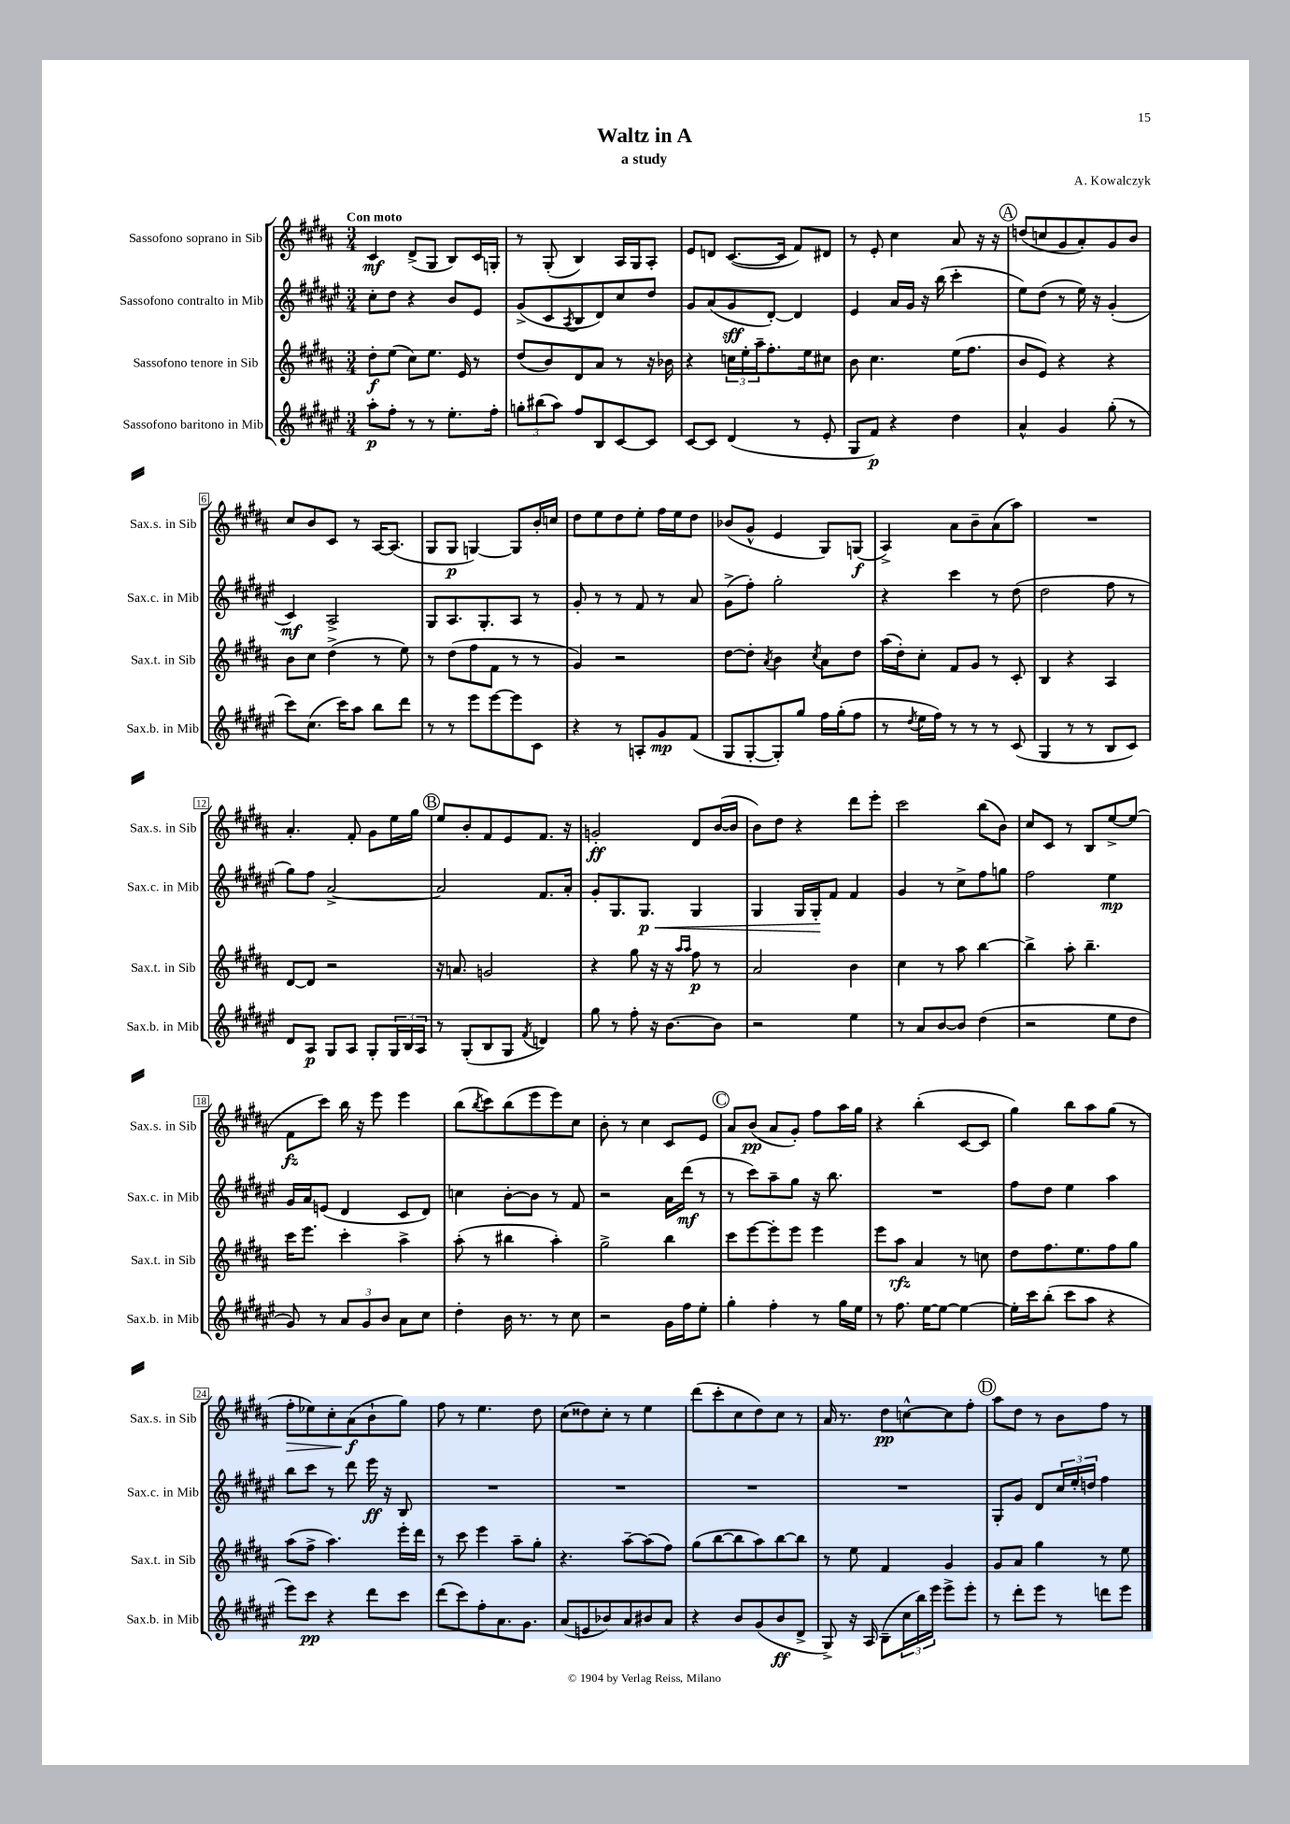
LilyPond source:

\header { title = "Waltz in A" composer = "A. Kowalczyk" subtitle = "a study" }
<<
\new StaffGroup <<
\new Staff = "s0" \with { instrumentName = "Sassofono soprano in Sib" shortInstrumentName = "Sax.s. in Sib" } {
    \clef treble \key b \major \numericTimeSignature \time 3/4 \tempo "Con moto"
    cis'4\mf dis'8->( gis8 b8) cis'16 g16-. |
    r8 gis8-.( b4) ais16 gis16 ais8-. |
    e'8 d'8 cis'8.~( cis'16 fis'8) dis'8 |
    r8 e'8-. cis''4 ais'8 r16 r16 |
    \mark \markup { \circle "A" } d''8( c''8 gis'8 ais'8-.) gis'8 b'8 |
    cis''8 b'8 cis'8 r8 ais16~ ais8.( |
    gis8 gis8\p g4~) g8 b'16-. c''16 |
    dis''8 e''8 dis''8 e''8-. fis''16 e''16 dis''8 |
    bes'8( gis'8-^ e'4 gis8) g8\f( |
    ais4->) ais'8 b'8-- ais'8( ais''8) |
    R2. |
    ais'4.-. fis'8-. gis'8 e''16 gis''16 |
    \mark \markup { \circle "B" } e''8 b'8-. fis'8 e'8 fis'8. r16 |
    g'2-.\ff dis'8 b'16~( b'16 |
    b'8) dis''8 r4 dis'''8 e'''8-. |
    cis'''2 b''8( b'8) |
    cis''8 cis'8 r8 b8 e''8~-> e''8( |
    fis'8\fz cis'''8) b''16 r16 e'''8 e'''4 |
    b''8( \acciaccatura { b''8 } cis'''8) b''8( e'''8 e'''8) cis''8 |
    b'8-. r8 cis''4 cis'8 e'8 |
    \mark \markup { \circle "C" } ais'8 b'8\pp( ais'8 gis'8-.) fis''8 ais''16 gis''16 |
    r4 b''4-.( cis'8~ cis'8 |
    gis''4) b''8 ais''8 gis''8( r8 |
    fis''8-.\> ees''8) cis''8-. ais'8\f\!( b'8-! gis''8) |
    fis''8 r8 e''4. dis''8 |
    cis''8( disis''8) cis''8-. r8 e''4 |
    dis'''8( cis'''8-. cis''8 dis''8) cis''8 r8 |
    ais'16 r8. dis''8\pp c''8~-^ c''8 fis''8-. |
    \mark \markup { \circle "D" } ais''8 dis''8 r8 b'8 fis''8 r8 \bar "|." |
}
\new Staff = "s1" \with { instrumentName = "Sassofono contralto in Mib" shortInstrumentName = "Sax.c. in Mib" } {
    \clef treble \key fis \major \numericTimeSignature \time 3/4
    cis''8-. dis''8 r4 b'8 eis'8 |
    gis'8->( cis'8 \acciaccatura { ais8 } b8 dis'8) cis''8 dis''8 |
    gis'8 ais'8( gis'8\sff dis'8~-.) dis'4 |
    eis'4 ais'16 gis'16 r16 b''16( cis'''4-. |
    \mark \markup { \circle "A" } eis''8) dis''8( r8 eis''16) r16 gis'4-.( |
    cis'4\mf) ais2-> |
    gis8 ais8. gis8.-. ais8 r8 |
    gis'8-. r8 r8 fis'8 r8 ais'8 |
    gis'8->( fis''8-.) gis''2-. |
    r4 cis'''4 r8 dis''8( |
    dis''2 fis''8 r8 |
    gis''8) fis''8 ais'2~-> |
    \mark \markup { \circle "B" } ais'2 fis'8. ais'16-. |
    gis'8-. gis8. gis8.\p\< gis4 |
    gis4 gis16 gis16-.\! fis'8 fis'4 |
    gis'4 r8 cis''8-> fis''8 g''8 |
    fis''2 eis''4\mp |
    gis'16 ais'16 e'8( dis'4 cis'8 dis'8) |
    c''4 b'8~-. b'8 r8 fis'8 |
    r2 ais'16 dis'''16\mf( r8 |
    \mark \markup { \circle "C" } r8 cis'''8) ais''8-- gis''8 r16 b''8. |
    R2. |
    fis''8 dis''8 eis''4 ais''4 |
    b''8 cis'''8 r8 dis'''8 eis'''16\ff r16 b8 |
    R2. |
    R2. |
    R2. |
    R2. |
    \mark \markup { \circle "D" } gis8-. gis'8 dis'8 \tuplet 3/2 { cis''16 eis''16-. d''16 } fis''4 \bar "|." |
}
\new Staff = "s2" \with { instrumentName = "Sassofono tenore in Sib" shortInstrumentName = "Sax.t. in Sib" } {
    \clef treble \key b \major \numericTimeSignature \time 3/4
    dis''8-.\f e''8( cis''8) e''8. e'16 r8 |
    dis''8( b'8) dis'8 ais'8 r8 r16 bes'16 |
    r4 \tuplet 3/2 { c''16 e''16-. ais''16-- } fis''8.-. e''16 cis''8 |
    b'8 cis''4. e''16( fis''8. |
    \mark \markup { \circle "A" } b'8 e'8) r4 r4 |
    b'8 cis''8 dis''4->( r8 e''8) |
    r8 dis''8( fis''8 fis'8 r8 r8 |
    gis'4) r2 |
    dis''8~ dis''8-. \acciaccatura { ais'8 } b'4 \acciaccatura { cis''8 } ais'8 dis''8 |
    ais''16( dis''16-.) cis''8-. fis'8 gis'8 r8 cis'8-. |
    b4 r4 ais4 |
    dis'8~ dis'8 r2 |
    \mark \markup { \circle "B" } r16 a'8. g'2 |
    r4 gis''8 r16 r16 \grace { ais''16 ais''16 } fis''8\p r8 |
    ais'2 b'4 |
    cis''4 r8 ais''8 b''4~ |
    b''4-> ais''8-. b''4.-- |
    cis'''16 e'''8. cis'''4-. ais''4-> |
    ais''8-.( r8 bis''4 ais''4-.) |
    gis''2-> b''4 |
    \mark \markup { \circle "C" } cis'''8 e'''8~ e'''8-. e'''8 e'''4 |
    e'''8 ais''8\rfz ais'4 r8 c''8 |
    dis''8 fis''8. e''8. fis''8 gis''8 |
    ais''8( fis''8-> ais''4.) e'''16-. dis'''16 |
    r8 cis'''8 e'''4 ais''8-- gis''8-. |
    r4. ais''8~-- ais''8( fis''8) |
    gis''8( b''8~ b''8 ais''8) b''8~ b''8 |
    r8 e''8 fis'4 gis'4 |
    \mark \markup { \circle "D" } gis'8 ais'8 gis''4 r8 e''8 \bar "|." |
}
\new Staff = "s3" \with { instrumentName = "Sassofono baritono in Mib" shortInstrumentName = "Sax.b. in Mib" } {
    \clef treble \key fis \major \numericTimeSignature \time 3/4
    ais''8-.\p fis''8-. r8 r8 eis''8.-. fis''16-. |
    \tuplet 3/2 { g''8-. bis''8( ais''8) } fis''8 b8 cis'8~ cis'8 |
    cis'8~ cis'8 dis'4( r8 eis'8-. |
    gis8 fis'8\p) r4 dis''4 |
    \mark \markup { \circle "A" } ais'4-^ gis'4 gis''8-.( r8 |
    cis'''8) cis''8.( cis'''16) ais''8 b''8 dis'''8 |
    r8 r8 eis'''8 eis'''8~ eis'''8 cis'8 |
    r4 r8 a8-. gis'8\mp fis'8( |
    gis8 gis8~-. gis8-.) gis''8 fis''16 gis''16-.( fis''8 |
    r8 \acciaccatura { dis''8 } eis''16 fis''16) r8 r8 r8 cis'8( |
    gis4 r8 r8 b8 cis'8) |
    dis'8 ais8\p gis8 ais8 gis8-. \tuplet 3/2 { gis16 b16 ais16 } |
    \mark \markup { \circle "B" } r8 gis8-.( b8 gis8 \acciaccatura { fis'8 } d'4) |
    gis''8 r8 fis''8-. r16 b'8.~ b'8 |
    r2 eis''4 |
    r8 ais'8 b'8~ b'8 dis''4( |
    r2 eis''8 dis''8 |
    gis'8) r8 \tuplet 3/2 { ais'8 gis'8 b'8 } ais'8 cis''8 |
    dis''4-. b'16 r8. r8 cis''8 |
    r2 gis'16 fis''16 eis''8-. |
    \mark \markup { \circle "C" } gis''4-. fis''4-. r8 gis''16 eis''16 |
    r8 fis''8. eis''16~ eis''8~ eis''4~ |
    eis''16-. cis'''16 b''8-.( cis'''8 ais''8 r4 |
    eis'''8) cis'''8\pp r4 dis'''8 cis'''8 |
    dis'''8( cis'''8) fis''8-. ais'8. gis'8. |
    ais'8( e'8 bes'8) ais'8 bis'8 ais'8 |
    r4 b'8 gis'8( b'8\ff dis'8-> |
    gis8->) r16 ais16 b8--( \tuplet 3/2 { cis''16 b''16) eis'''16 } eis'''8-> eis'''8-. |
    \mark \markup { \circle "D" } r8 dis'''8-. eis'''8 r8 d'''8 eis'''8 \bar "|." |
}
>>
>>
\layout { \context { \Score \override BarNumber.stencil = #(make-stencil-boxer 0.1 0.3 ly:text-interface::print) } }
